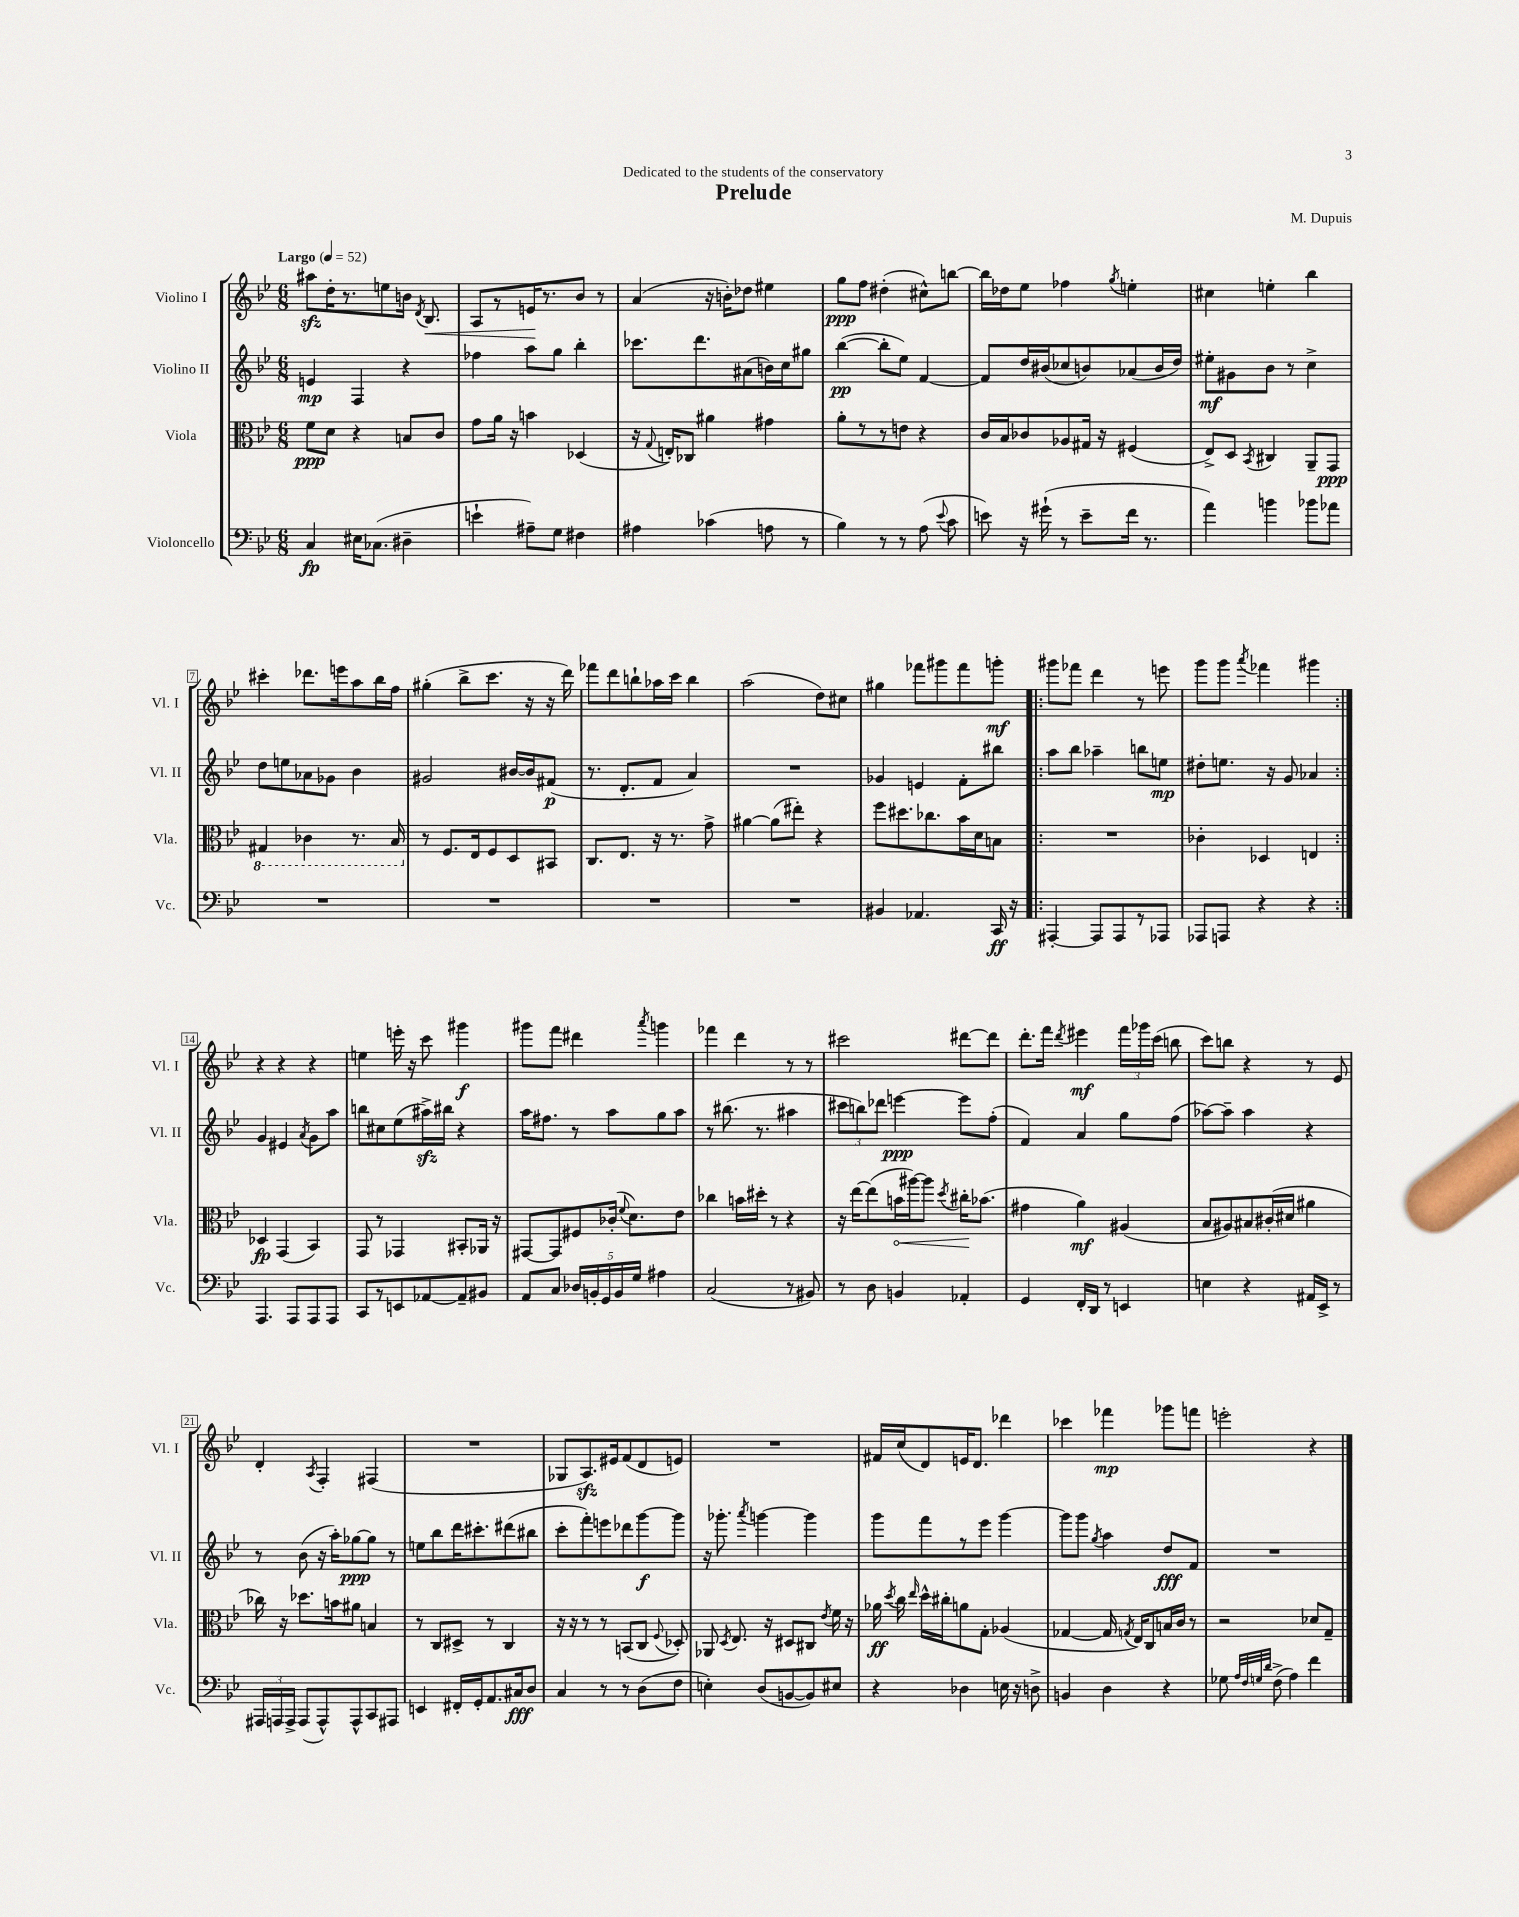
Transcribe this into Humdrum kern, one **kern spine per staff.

**kern	**kern	**kern	**kern
*staff4	*staff3	*staff2	*staff1
*clefF4	*clefC3	*clefG2	*clefG2
*k[b-e-]	*k[b-e-]	*k[b-e-]	*k[b-e-]
*M6/8	*M6/8	*M6/8	*M6/8
*MM52	*MM52	*MM52	*MM52
4C	8f	4e	8aa#
.	8d	.	16dd'
.	.	.	8.r
16E#	4r	4F	.
(8.C-	.	.	.
.	.	.	8ee
4D#~	8B	4r	16b
.	.	.	8qd
.	.	.	8.B-
.	8c	.	.
=	=	=	=
4e`	8g	4ff-	8A
.	16a	.	8r
.	16r	.	.
8A#~)	4b	8aa	16e
.	.	.	8.r
8G	.	8gg	.
4F#	(4D-	4bb-'	8b-
.	.	.	8r
=	=	=	=
4A#	16r	8.ccc-	(4a
.	8qqG	.	.
.	16E')	.	.
.	8C-	.	.
.	.	8.ddd	.
(4c-	4a#	.	16r
.	.	.	16b')
.	.	(8a#	8dd-
8A	4g#	16b)	4ee#
.	.	16cc	.
8r	.	8gg#	.
=	=	=	=
4B-)	8a'	([4bb-	8gg
.	8r	.	8ff
8r	8r	8bb-']	(4dd#'
8r	8e	8ee-)	.
(8A	4r	[4f	8cc#^^)
8qqe-	.	.	.
8c	.	.	[8bb
=	=	=	=
8e)	16c	8f]	16bb]
.	16B-	.	16dd-
16r	8c-	16dd	8ee-
(16g#`	.	(16b#	.
8r	8A-	8cc-	4ff-
8e~	16G#	8b)	.
.	16r	.	.
.	.	.	8qgg
16f	(4F#	(8a-	4ee'
8.r	.	.	.
.	.	16b	.
.	.	16dd)	.
=	=	=	=
4a)	8E-^)	8ee#'	4cc#
.	8D	8g#	.
.	8qBB-	.	.
4b	4C#	8b-	4ee'
.	.	8r	.
8b-	8AA~	4cc^	4bb-
8a-	8GG	.	.
=	=	=	=
2.r	4GG#	8dd	4ccc#'
.	.	8ee	.
.	4C-	8a-	8.ddd-
.	.	8g-	.
.	.	.	16eee
.	8.r	4b-	8aa
.	.	.	16bb-
.	16BB-	.	16ff
=	=	=	=
2.r	8r	2g#	(4gg#'
.	8.F	.	.
.	.	.	8bb-^
.	16E-	.	.
.	8F	.	8.ccc
.	8D	[16b#	.
.	.	16b#]	16r
.	8BB#	(8f#	16r
.	.	.	16ddd)
=	=	=	=
2.r	8.C	8.r	8fff-
.	.	.	8ddd
.	8.E-	8.d'	.
.	.	.	8bb`
.	16r	8f	16aa-
.	8.r	.	16ccc
.	.	4a)	4bb
.	8g^	.	.
=	=	=	=
2.r	[4a#	2.r	(2aa
.	(8a#]	.	.
.	8ee#')	.	.
.	4r	.	8dd)
.	.	.	8cc#
=	=	=	=
4BB#	8ff	4g-	4gg#
.	8.dd#	.	.
4.AA-	.	4e	8fff-
.	8.cc-	.	.
.	.	.	8ggg#
.	16b-	8f'	8fff-
.	16d	.	.
16CC	8B	8bb#	8ggg'
16r	.	.	.
=!|:	=!|:	=!|:	=!|:
[4AAA#'	2.r	8aa	8ggg#
.	.	8bb-	8fff-
8AAA#]	.	4aa-~	4ddd
8AAA#	.	.	.
8r	.	8bb	8r
8AAA-	.	8ee	8eee
=	=	=	=
8AAA-	4c-'	8dd#'	8ggg
8AAA	.	8.ee	8ggg
.	.	.	8qaaa
4r	4D-	.	4fff-
.	.	16r	.
.	.	8g	.
4r	4E	4a-	4ggg#
=:|!	=:|!	=:|!	=:|!
4.AAA	4D-	4g	4r
.	(4GG	4e#	4r
8AAA	.	.	.
.	.	8qa	.
8AAA	4BB-)	8g	4r
8AAA	.	8aa	.
=	=	=	=
8CC	8GG	8bb	4ee
8r	8r	8cc#	.
8EE	4GG-	(8ee-	16eee'
.	.	.	16r
[8AA-	.	16aa#^)	8ccc
.	.	16bb#	.
8AA-~]	8BB#'	4r	4ggg#
8BB#	16AA-	.	.
.	16r	.	.
=	=	=	=
8AA	[8GG#	16aa	8ggg#
.	.	8.ff#	.
8C	8GG#]	.	8fff
20D-	8F#	8r	4ddd#
20BB'	.	.	.
20GG	.	.	.
.	(16c-'	8aa	.
20BB	.	.	.
.	8qqf	.	.
.	8.d)	.	.
20G	.	.	.
.	.	.	8qaaa
4A#	.	8gg	4ggg
.	8e-	8aa	.
=	=	=	=
(2C	4cc-	8r	4fff-
.	.	(8.bb#	.
.	16b	.	4ddd
.	16dd#'	8.r	.
.	8r	.	.
8r	4r	4aa#	8r
8BB#)	.	.	8r
=	=	=	=
8r	16r	12ccc#	2ccc#
.	[16ee-	.	.
.	.	12bb)	.
8D	(8ee-]	.	.
.	.	12ddd-	.
4BB	16b	[4eee	.
.	[16aa#)	.	.
.	8aa#]	.	.
.	8qdd	.	.
4AA-'	16cc#'	8eee]	[8ddd#
.	(8.b-	.	.
.	.	(8ff'	8ddd#]
=	=	=	=
4GG	4g#	4f)	8.ddd'
.	.	.	16fff
.	.	.	8qddd
16FF'	4a)	4a	4eee#
16DD	.	.	.
8r	.	.	.
4EE	(4A#	8gg	24fff
.	.	.	24ggg-
.	.	.	(24ccc
.	.	(8ff	8bb
=	=	=	=
4E	8B-	[8aa-)	8ccc)
.	8A#)	8aa-~]	8bb
4r	8B#	4aa-	4r
.	(16c#'	.	.
.	16d#	.	.
16AA#	4a#	4r	8r
16EE-^	.	.	.
8r	.	.	8e-
=	=	=	=
24AAA#	16cc-)	8r	4d'
24AAA	.	.	.
.	16r	.	.
24AAA^	.	.	.
(8AAA	8.dd-	(8b-	.
.	.	.	8qA
8AAA^^)	.	16r	4F'
.	16b	16aa')	.
8AAA^^	8a#	[8gg-	.
8CC	4B	8gg-]	(4F#
8AAA#	.	8r	.
=	=	=	=
4EE	8r	8ee	2.r
.	8C	8bb-	.
16FF#'	8D#^	16ddd	.
16GG'	.	8.ccc#'	.
8.AA	8r	.	.
.	4C	(8ddd#	.
16C#	.	.	.
8D	.	8bb#	.
=	=	=	=
4C	16r	8ccc'	8G-
.	16r	.	.
.	8r	8fff')	8.A)
8r	8r	8eee	.
.	.	.	16e#
8r	(8BB	8ddd-	(8f
(8D	8C	[8ggg	8d
.	8qqF	.	.
8F	8D-')	8ggg]	8e)
=	=	=	=
4E')	8AA-	16r	2.r
.	.	8.ggg-'	.
.	8qD	.	.
.	8.E-	.	.
.	.	8qaaa	.
(8D	.	[4ggg	.
.	16r	.	.
[8BB	8D#	.	.
8BB])	8C#	4ggg]	.
.	8qe-	.	.
8E#	16f	.	.
.	16r	.	.
=	=	=	=
4r	16a-	8ggg	16f#
.	8qdd	.	.
.	16cc	.	(16cc
.	16qqee-	.	.
.	16dd^^	8fff	8d)
.	16cc#'	.	.
4D-	8a	8r	16e
.	.	.	8.d
.	8G'	8eee-	.
16E	(4A-	[4ggg	4ddd-
16r	.	.	.
8D^	.	.	.
=	=	=	=
4BB	[4G-	8ggg]	4ccc-
.	.	8ggg	.
.	.	8qgg	.
4D	16G-]	4aa	4fff-
.	8qG	.	.
.	16E-)	.	.
.	8C	.	.
4r	16B	8dd	8ggg-
.	16c	.	.
.	8r	8f	8fff
=	=	=	=
8G-	2r	2.r	2eee'
32qqA	.	.	.
32qqF	.	.	.
32qqG	.	.	.
32qqd	.	.	.
(8F^	.	.	.
4A)	.	.	.
4f	8d-	.	4r
.	8G~	.	.
==	==	==	==
*-	*-	*-	*-
